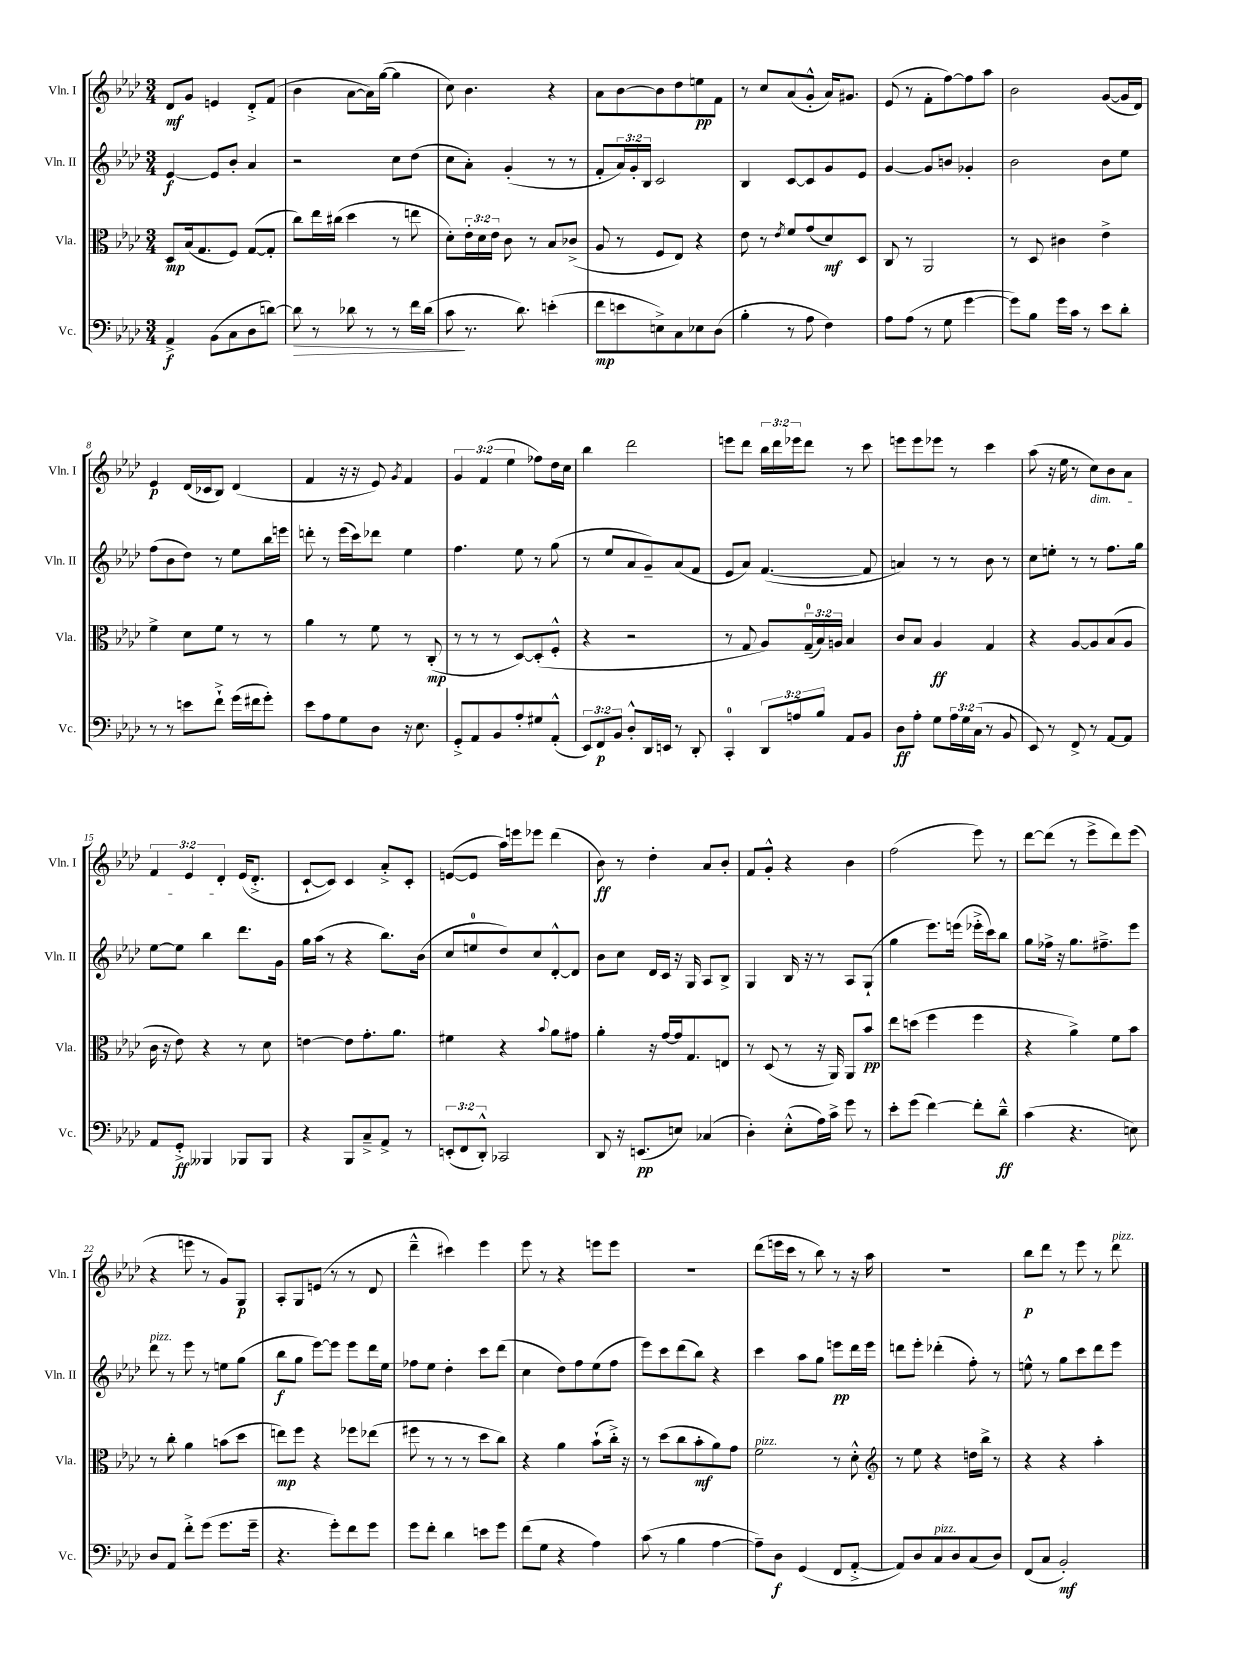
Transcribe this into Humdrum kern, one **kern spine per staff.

**kern	**kern	**kern	**kern
*staff4	*staff3	*staff2	*staff1
*clefF4	*clefC3	*clefG2	*clefG2
*k[b-e-a-d-]	*k[b-e-a-d-]	*k[b-e-a-d-]	*k[b-e-a-d-]
*M3/4	*M3/4	*M3/4	*M3/4
4AA-^	8D-	[4e-	8d-
.	(16B-	.	8g
.	8.G	.	.
(8BB-	.	8e-]	4e
8C	8F)	8b-'	.
8D-	([8G	4a-	8d-'^
[8d)	8G']	.	(8f
=	=	=	=
8d]	8cc)	2r	4b-
8r	16ee-	.	.
.	(16cc#	.	.
8d-	4dd-	.	[8a-
8r	.	.	16a-])
.	.	.	([16gg
8r	8r	8cc	4gg]
16f	8ee	(8dd-	.
(16d-	.	.	.
=	=	=	=
8c	8d-')	8cc	8cc)
8.r	24e-'	8a-')	4.b-
.	24d-	.	.
.	24e-	.	.
.	8c	(4g'	.
8.d-)	.	.	.
.	8r	.	.
(4e'	8B-	8r	4r
.	(8c-^	8r	.
=	=	=	=
8f	8A-	8f'	8a-
8e	8r	24a-)	[8b-
.	.	24g'	.
.	.	24B-	.
8E^)	8F	2c	8b-]
8C	8E-)	.	8dd-
8E-	4r	.	8ee
(8D-	.	.	8f
=	=	=	=
4B-'	8e-	4B-	8r
.	8r	.	8cc
.	8qe-	.	.
8r	8f	[8c	(8a-
8A-	(8g	8c]	8g'^^
4F)	8d-)	8g	16a-)
.	.	.	8.g#
.	8D-	8e-	.
=	=	=	=
8A-	8C	[4g	(8e-
(8A-	8r	.	8r
8r	2AA-	8g]	8f'
8G	.	8b	[8ff)
[4g	.	4g-'	8ff]
.	.	.	8aa-
=	=	=	=
8g])	8r	2b-	2b-
8B-	8D-	.	.
16g	4c#	.	.
16c	.	.	.
8r	.	.	.
8e-	4e-^	8b-	([8g
8d-'	.	8ee-	16g]
.	.	.	16d-)
=	=	=	=
8r	4f^	(8ff	4e-
8r	.	8b-	.
8e	8d-	8dd-)	(16d-
.	.	.	16c-
8f`^	8f	8r	8B-)
(16g	8r	8ee-	(4d-
16f#	.	.	.
8g')	8r	16bb-	.
.	.	16eee	.
=	=	=	=
8e-	4a-	8ddd'	4f
8A-	.	8r	.
8G	8r	(16eee-	16r
.	.	16ccc)	16r
8D-	8f	8ddd-	8e-)
.	.	.	8qg
16r	8r	4ee-	4f
8.E-	.	.	.
.	(8C'	.	.
=	=	=	=
8GG'^	8r	4.ff	6g
8AA-	8r	.	.
.	.	.	(6f
8BB-	8r	.	.
.	.	.	6ee-
8A-'	[8D-)	8ee-	.
8G#	(8D-']	8r	8ff-)
(8AA-'^^	8F'^^	(8gg	16dd-
.	.	.	16cc
=	=	=	=
12EE-)	4r	8r	4bb-
12FF	.	.	.
.	.	8ee-	.
12BB-	.	.	.
8D-'^^	2r	8a-	2ddd-
16DD-	.	8g~)	.
16EE	.	.	.
8r	.	(8a-	.
8DD-'	.	8f	.
=	=	=	=
4CC'	8r	8e-	8eee
.	8G	8a-)	8ddd-
12DD-	8A-)	([4.f	24bb-
.	.	.	24ddd-
12A	.	.	24eee-
.	(24G~	.	8ddd-
12B-	24B-)	.	.
.	24A	.	.
8AA-	4B-	.	8r
8BB-	.	8f]	8ccc
=	=	=	=
8D-	8c	4a)	8eee
8A-'	8B-	.	8eee
8G	4A-	8r	8eee-
24A-	.	8r	8r
24G	.	.	.
(24C	.	.	.
8r	4G	8b-	4ccc
8BB-	.	8r	.
=	=	=	=
8EE-)	4r	8cc	(8aa-
8r	.	8ee'	16r
.	.	.	16ee-
8FF^	[8A-	8r	8r
8r	8A-]	8r	8cc)
[8AA-	(8B-	8.ff	8b-
8AA-]	8A-	.	8a-
.	.	16gg	.
=	=	=	=
8AA-	16c	[8ee-	6f
.	16r	.	.
8GG'^	8e-)	8ee-]	.
.	.	.	6e-
4BBB--	4r	4bb-	.
.	.	.	6d-'
8BBB-	8r	8.ddd-	(16e-
.	.	.	8.d-'^
8BBB-	8d-	.	.
.	.	16g	.
=	=	=	=
4r	[4e	16gg	[8c`
.	.	(16aa-	.
.	.	8r	8c])
8BBB-	8e]	4r	4c
8C~^	8.g'	.	.
8AA-^	.	8.bb-)	8a-'^
.	8.a-	.	.
8r	.	.	8c'
.	.	(16b-	.
=	=	=	=
(12EE'	4f#	8cc	([8e
12FF	.	.	.
.	.	8ee	8e]
12DD-'^^)	.	.	.
2CC-	4r	8dd-)	16aa-)
.	.	.	16eee
.	.	8cc	8eee-
.	8qqb-	.	.
.	8a-	[8d-'^^	(4ddd-
.	8g#	8d-]	.
=	=	=	=
8DD-	4a-'	8b-	8b-)
16r	.	8cc	8r
(8.EE	.	.	.
.	16r	16d-	4dd-'
.	[16g	16c	.
8E)	16g]	16r	.
.	8.G	16G	.
(4C-	.	8A-	8a-
.	8E	8B-^	8b-'
=	=	=	=
4D-')	8r	4G	8f
.	(8D-	.	8g'^^
(8E-'^^	8r	16B-	4r
.	.	16r	.
16A-)	16r	8r	.
16c^	16AA-)	.	.
8g	8AA-	8A-	4b-
8r	8b-	(8G`	.
=	=	=	=
8e-'	8ee-	4gg	(2ff
(8g	(8dd	.	.
[4f)	4ff	8.eee-)	.
.	.	(16eee	.
8f']	4ff	16eee-'^	8eee-)
.	.	16ccc)	.
8d-~^^	.	8bb-	8r
=	=	=	=
(4c	4r	8gg	[8ddd-
.	.	16ff-^	(8ddd-]
.	.	16r	.
4.r	4a-^)	8.gg	8r
.	.	.	8eee-^
.	.	8.ff#~^	.
.	8f	.	8ddd-)
8E)	8b-	8eee-	(8eee-
=	=	=	=
8D-	8r	8ddd-	4r
8AA-	8cc'	8r	.
8f'^	4a-	8eee-	8eee
(8g	.	8r	8r
8.g	(8b	8ee	8g)
.	8dd-	(8gg	8G
16g~	.	.	.
=	=	=	=
4.r	8ee)	8bb-	8A-'
.	8ff	8gg	8G
.	4r	[8eee-)	(8e
8g')	.	8eee-]	8r
8f	8ff-	8eee-	8r
8g	(8ee-	16ddd-	8d-
.	.	16ee-	.
=	=	=	=
8g	8ff#	8ff-	4ddd-~^^
8f'	8r	8ee-	.
4d-	8r	4dd-'	4ccc#)
.	8r	.	.
8e	8dd-	8ccc	4eee-
8g	8cc)	(8ddd-	.
=	=	=	=
(8f	4r	4cc	8eee-
8G	.	.	8r
4r	4a-	8dd-)	4r
.	.	8ff	.
4A-)	(8b-`	(8ee-	8eee
.	16cc'^)	8ff	8eee
.	16r	.	.
=	=	=	=
(8c	8r	8eee-)	2.r
8r	(8dd-	8ccc	.
4B-	8cc	(8ddd-	.
.	8b-'	8bb-)	.
[4A-	8a-)	4r	.
.	8g	.	.
=	=	=	=
8A-~])	2f	4ccc	(8ddd-
8D-	.	.	16eee
.	.	.	16ccc
(4GG	.	8aa-	8r
.	.	8gg	8bb-)
8FF	8r	8eee	8r
[8AA-'^	8d-'^^	16ddd-	16r
.	.	16eee	16aa-
=	=	=	=
*	*clefG2	*	*
8AA-])	8r	8ddd	2.r
8D-	8ee-	8eee-'	.
8C	4r	(4ddd-'	.
8D-	.	.	.
(8C	16dd	8ff')	.
.	16bb-^	.	.
8D-)	8r	8r	.
=	=	=	=
(8FF	4r	8ee^^	8bb-
8C	.	8r	8ddd-
2BB-')	4r	8gg	8r
.	.	8ccc	8eee-
.	4aa-'	8ddd-	8r
.	.	8eee-	8ddd-
==	==	==	==
*-	*-	*-	*-
